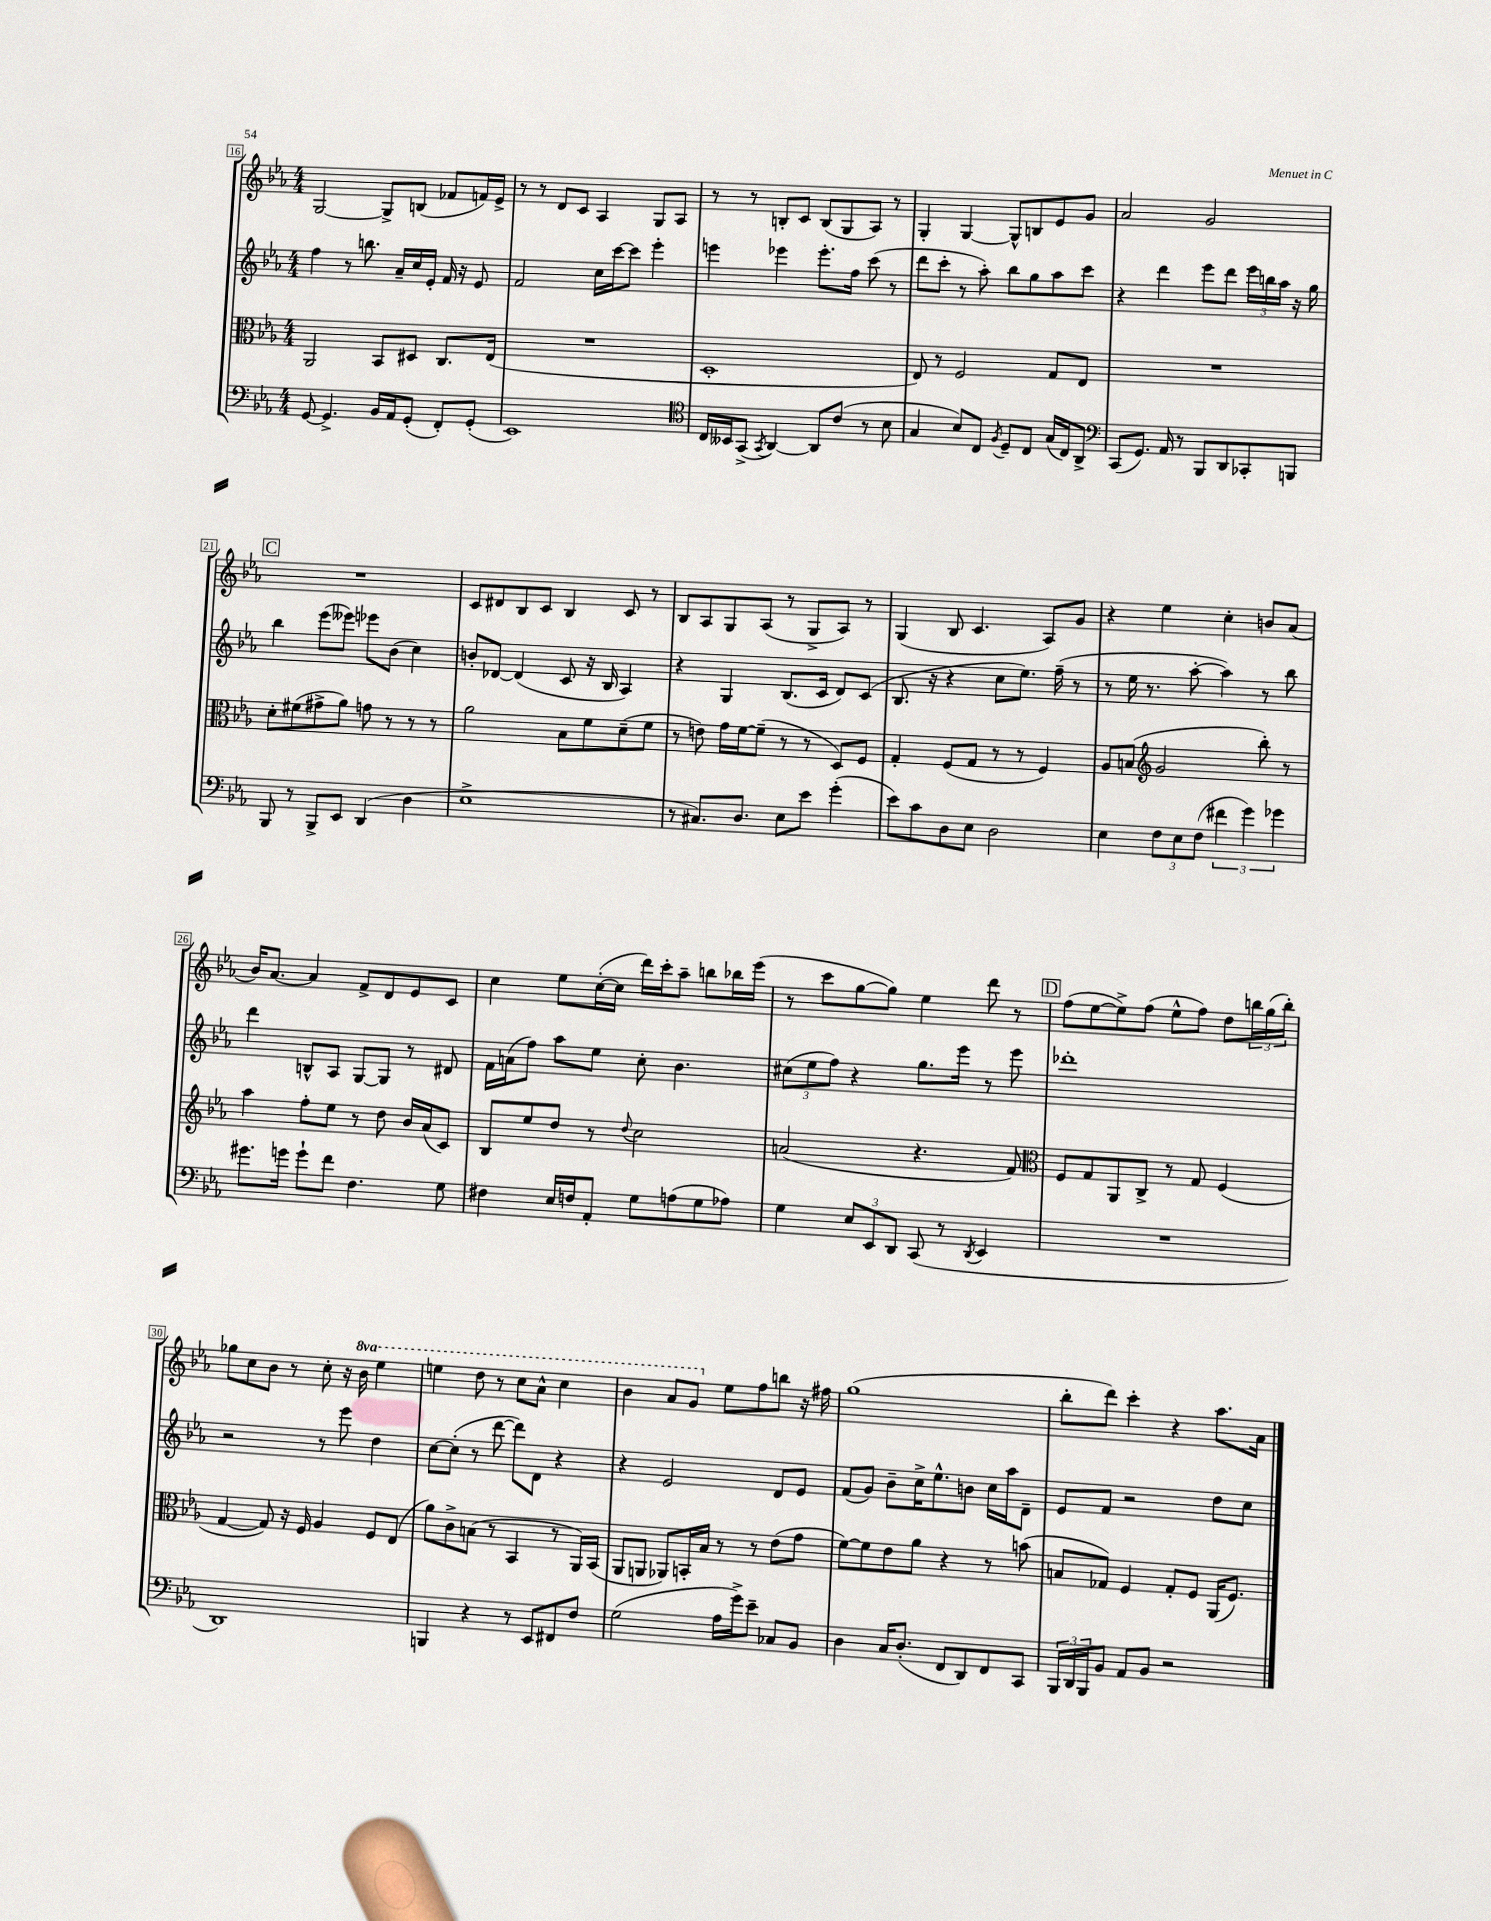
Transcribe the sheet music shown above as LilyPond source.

<<
\new StaffGroup <<
\new Staff = "s0" {
    \clef treble \key ees \major \numericTimeSignature \time 4/4 \set Staff.ottavationMarkups = #ottavation-simple-ordinals
    g2~ g8-> b8( fes'8 f'16) ees'16-> |
    r8 r8 d'8 c'8 aes4 g8 aes8 |
    r8 r8 b8-. c'8 b8( g8 aes8) r8 |
    g4-. g4~ g8-^ b8 ees'8 g'8 |
    aes'2 g'2 |
    \mark \markup { \box "C" } R1 |
    c'8 dis'8 bes8 c'8 bes4 c'8 r8 |
    bes8 aes8 g8 aes8( r8 g8-> aes8) r8 |
    g4( bes8 c'4. aes8) g'8 |
    r4 ees''4 c''4-. b'8 aes'8( |
    bes'16) aes'8.~ aes'4 f'8-> d'8 ees'8 c'8 |
    c''4 ees''8 c''16~-.( c''16 d'''16) c'''16-. aes''8-- b''8 bes''16 ees'''16( |
    r8 c'''8 g''8~ g''8) ees''4 d'''8 r8 |
    \mark \markup { \box "D" } f''8( ees''8~ ees''8->) f''8( ees''8-^ f''8) d''8 \tuplet 3/2 { b''16 g''16( b''16-.) } |
    ges''8 c''8 bes'8 r8 c''8-. r16 \ottava #1 bes''16 ees'''4 |
    e'''4 d'''8 r8 c'''8 aes''8-^ c'''4 |
    bes''4 aes''8 g''8 \ottava #0 ees''8 f''8 b''8 r16 fis''16 |
    g''1( |
    bes''8-. d'''8) c'''4-. r4 aes''8. aes'16 \bar "|." |
}
\new Staff = "s1" {
    \clef treble \key ees \major \numericTimeSignature \time 4/4
    f''4 r8 b''8. aes'16-- c''16 ees'16-. f'16 r16 ees'8 |
    f'2 c''16 c'''16~ c'''8 ees'''4-. |
    e'''4 ees'''4 ees'''8.-. f''16 c'''8( r8 |
    d'''8 c'''8-. r8 aes''8-.) bes''8 g''8 aes''8 c'''8 |
    r4 d'''4 ees'''8 d'''8 \tuplet 3/2 { ees'''16 b''16 aes''16 } r16 g''16 |
    \mark \markup { \box "C" } bes''4 ees'''8( eeses'''8) ees'''8 bes'8( c''4) |
    b'8-. des'8~ des'4( c'8 r16 bes16 aes4) |
    r4 g4 bes8.( c'16 d'8) c'8( |
    bes8. r16 r4 c''8 ees''8.) f''16--( r8 |
    r8 ees''16 r8. aes''8~-. aes''4) r8 bes''8 |
    d'''4 b8-^ aes8 g8~ g8 r8 dis'8 |
    f'16 a'16( f''8) aes''8 ees''8 c''8-. bes'4. |
    \tuplet 3/2 { cis''8( ees''8 f''8) } r4 g''8. ees'''16 r8 ees'''8 |
    \mark \markup { \box "D" } des'''1-. |
    r2 r8 ees'''8 d''4 |
    c''8~ c''8-.( r8 d'''8~ d'''8) d'8 r4 |
    r4 ees'2 d'8 ees'8 |
    f'8( g'8) bes'8-- c''16-> ees''8.-^ b'8 c''16 aes''16 d'8-- |
    ees'8 f'8 r2 d''8 c''8 \bar "|." |
}
\new Staff = "s2" {
    \clef alto \key ees \major \numericTimeSignature \time 4/4
    aes,2 bes,8 dis8 c8. ees16( |
    R1 |
    d1-. |
    ees8) r8 f2 g8 ees8 |
    R1 |
    \mark \markup { \box "C" } d'8-. fis'8( gis'8-> aes'8) g'8 r8 r8 r8 |
    aes'2 bes8 f'8 d'8--( f'8 |
    r8 e'8) g'16 f'16~ f'8--( r8 r8 d8) f8 |
    g4-. f8( g8 r8 r8 f4) |
    aes8 b8( \clef treble g'2 bes''8-.) r8 |
    aes''4 f''8-. ees''8 r8 d''8 bes'16 aes'16( c'8) |
    bes8 ees''8 d''8 r8 \appoggiatura { d''8 } c''2 |
    a'2( r4. f'8) |
    \mark \markup { \box "D" } \clef alto f8 g8 aes,8 c8-> r8 g8 f4( |
    g4~ g8) r16 f16 aes4 f8 ees8( |
    aes'8) c'8-> b8( r8 bes,4 r8 aes,16) bes,16( |
    aes,8 a,8 aes,8) b,16-. bes16 r8 r8 ees'8( g'8 |
    f'8~) f'8 ees'8 aes'8 r4 r8 b'8( |
    b8 ges8) f4 ges8-. f8 aes,16( f8.) \bar "|." |
}
\new Staff = "s3" {
    \clef bass \key ees \major \numericTimeSignature \time 4/4
    g,8~ g,4.-> bes,16 aes,16 g,8-.( f,8-.) g,8-.( |
    ees,1) |
    \clef tenor c16 beses,16 g,8->( \acciaccatura { g,8 } aes,4~) aes,8 c'8( r8 bes8 |
    g4 bes8) c8 \acciaccatura { f8 } d8-- c8 g16( c16) aes,8-> |
    \clef bass c,8( g,8.) aes,16 r8 bes,,8 d,8 ces,8-. b,,8 |
    \mark \markup { \box "C" } bes,,8 r8 bes,,8-> ees,8 d,4( d4 |
    ees1-> |
    r8 cis8.) d8. ees8 ees'8 g'4-.( |
    ees'8) c'8 d8 ees8 d2 |
    ees4 \tuplet 3/2 { f8 ees8 f8( } \tuplet 3/2 { fis'4 g'4) ges'4 } |
    gis'8. g'16 g'8-! f'8 f4. g8 |
    fis4 ees16 f16 aes,8-. g8 a8( g8 aes8) |
    g4 \tuplet 3/2 { ees8 ees,8 d,8 } c,8( r8 \acciaccatura { d,8 } ees,4 |
    \mark \markup { \box "D" } R1 |
    d,1) |
    b,,4 r4 r8 ees,8 fis,8 f8 |
    g2( aes16 g'16->) ees'8-- ces8 bes,8 |
    d4 c16 d8.-.( f,8 d,8) f,8 c,8 |
    \tuplet 3/2 { bes,,16 d,16 bes,,16 } bes,8 aes,8 bes,8 r2 \bar "|." |
}
>>
>>
\layout { \context { \Score currentBarNumber = #16 \override BarNumber.stencil = #(make-stencil-boxer 0.1 0.3 ly:text-interface::print) } }
